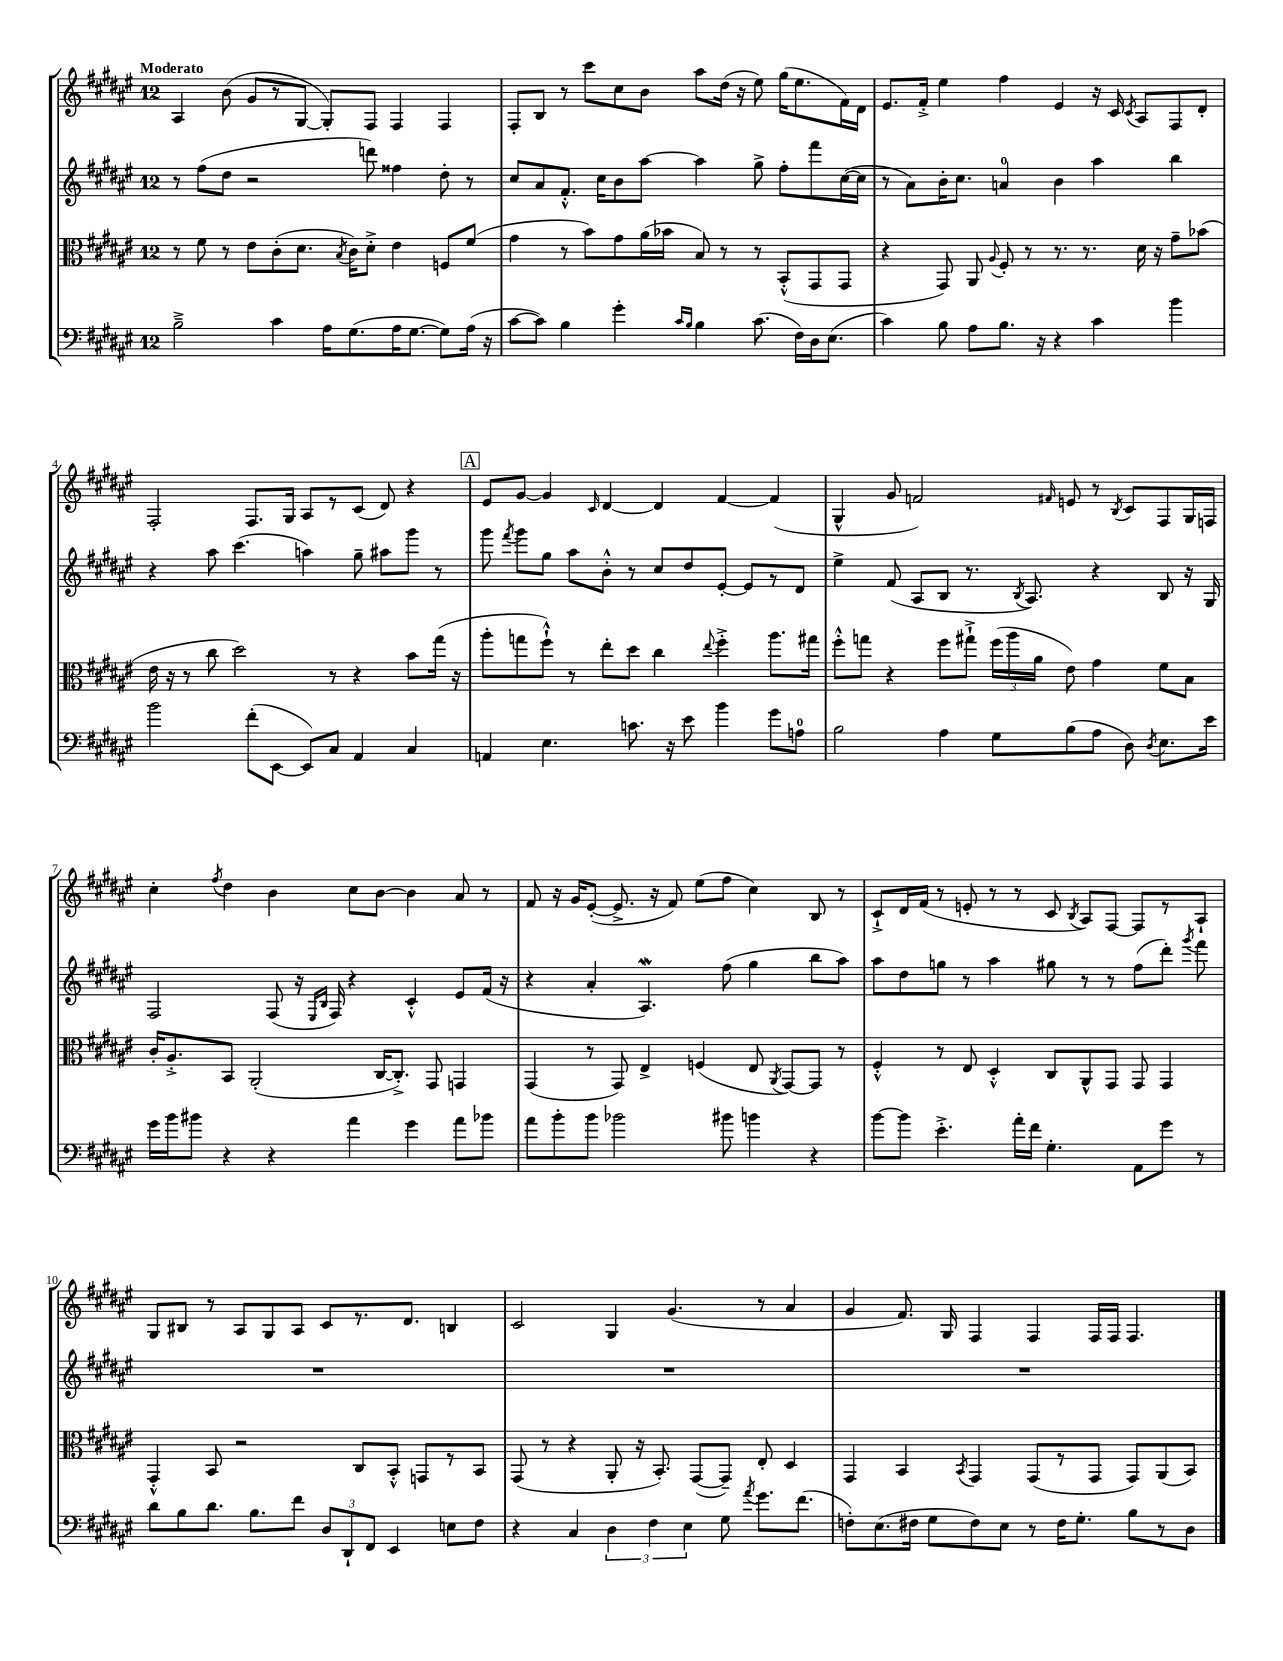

**kern	**kern	**kern	**kern
*staff4	*staff3	*staff2	*staff1
*clefF4	*clefC3	*clefG2	*clefG2
*k[f#c#g#d#a#e#]	*k[f#c#g#d#a#e#]	*k[f#c#g#d#a#e#]	*k[f#c#g#d#a#e#]
*M12/8	*M12/8	*M12/8	*M12/8
2B~^	8r	8r	4A#
.	8f#	(8ff#	.
.	8r	8dd#	(8b
.	8e#	2r	8g#
4c#	(8c#'	.	8r
.	8.d#	.	[8G#
16A#	.	.	8G#'])
.	8qB	.	.
(8.G#	16c#)	.	.
.	8d#'^	8ddd)	8F#
16A#	4e#	4ff##	4F#
[8.G#	.	.	.
8G#])	8F	8dd#'	4F#
(16A#	(8f#	8r	.
16r	.	.	.
=	=	=	=
[8c#	4g#	8cc#	8F#'
8c#])	.	8a#	8B
4B	8r	8.f#'^^	8r
.	8b)	.	8ccc#
.	.	16cc#	.
4g#'	8g#	8b	8cc#
.	(16a#	[8aa#	8b
.	16b-	.	.
16qqc#	.	.	.
16qqB	.	.	.
4B	8B)	4aa#]	8aa#
.	8r	.	(16dd#
.	.	.	16r
(8.c#	8r	8gg#^	8ee#)
.	(8BB'^^	8ff#'	(16gg#
16F#)	.	.	8.ee#
16D#	8GG#	8fff#	.
(8.E#	.	.	.
.	8GG#	([16cc#	16f#)
.	.	16cc#]	16d#
=	=	=	=
4c#)	4r	8r	8.e#
.	.	8a#)	.
.	.	.	16f#'^
8B	8GG#)	16b'	4ee#
.	.	8.cc#	.
8A#	8AA#	.	.
.	8qqA#	.	.
8.B	8F#'	4a	4ff#
.	8r	.	.
16r	.	.	.
4r	8.r	4b	4e#
.	8.r	.	.
4c#	.	4aa#	16r
.	.	.	16c#
.	.	.	8qc#
.	16d#	.	8A#
.	16r	.	.
4b	8g#~	4bb	8F#
.	(8b-	.	8d#'
=	=	=	=
2b	16e#	4r	2F#'
.	16r	.	.
.	8r	.	.
.	8cc#	8aa#	.
.	2dd#)	(4.ccc#	.
(8f#'	.	.	8.F#
[8EE#	.	.	.
.	.	.	16G#
8EE#])	.	4aa)	8A#
8C#	8r	.	8r
4AA#	4r	8gg#~	(8c#
.	.	8aa#	8d#)
4C#	8b	8ggg#	4r
.	(16gg#	8r	.
.	16r	.	.
=	=	=	=
4AA	8aa#'	8ggg#	8e#
.	.	8qfff#	.
.	8gg	8ggg#	[8g#
4.E#	8ff#`^^)	8gg#	4g#]
.	8r	8aa#	.
.	.	.	16qqc#
.	8ee#'	8b'^^	[4d#
8.c	8dd#	8r	.
.	4cc#	8cc#	4d#]
16r	.	.	.
8e#	.	8dd#	.
.	8qqee#	.	.
4b	4ff#'^	[8e#'	[4f#
.	.	8e#]	.
8g#	8.aa#	8r	(4f#]
8A	.	8d#	.
.	16gg#	.	.
=	=	=	=
2B	8ff#'^^	4ee#^	4G#^^
.	8gg	.	.
.	4r	(8f#	8g#
.	.	8A#	2f)
4A#	8ff#	8B	.
.	8gg#`^	8.r	.
8G#	(24ff#	.	.
.	24aa#	.	.
.	.	8qB	.
.	.	8.A#)	.
.	24a#	.	.
.	.	.	16qqf#
(8B	8e#)	.	8e
8A#	4g#	4r	8r
.	.	.	8qB
8D#)	.	.	8c#
8qD#	.	.	.
8.E#	8f#	8B	8F#
.	8B	16r	16G#
16e#	.	16G#	16F
=	=	=	=
16g#	16c#'	2F#	4cc#'
16b	8.A#'^	.	.
8b#	.	.	.
.	.	.	8qff#
4r	8BB	.	4dd#
.	(2AA#'	.	.
4r	.	(8F#	4b
.	.	16r	.
.	.	16qqE#	.
.	.	16qqB	.
.	.	16F#)	.
4a#	.	4r	8cc#
.	[16C#	.	[8b
.	8.C#'^])	.	.
4g#	.	4c#'^^	4b]
.	8GG#	.	.
8a#	4GG	8e#	8a#
8b-	.	(16f#	8r
.	.	16r	.
=	=	=	=
8a#	(4GG#	4r	8f#
8b'	.	.	16r
.	.	.	16g#
8b	8r	4a#'	([8e#'
2b-	8GG#)	.	8.e#^]
.	4E#^	4.A#)	.
.	.	.	16r
.	.	.	8f#)
.	(4F	.	(8ee#
8b#	.	(8ff#	8ff#
4b	8E#	4gg#	4cc#)
.	8qAA#	.	.
.	[8GG#)	.	.
4r	8GG#]	8bb	8B
.	8r	8aa#)	8r
=	=	=	=
[8b	4F#'^^	8aa#	8c#`^
8b]	.	8dd#	16d#
.	.	.	(16f#
4.e#'^	8r	8gg	8r
.	8E#	8r	8e'
.	4D#'^^	4aa#	8r
16a#'	.	.	8r
16f#	.	.	.
4.G#'	8C#	8gg#	8c#
.	.	.	8qB
.	8AA#^^	8r	8A#)
.	8GG#	8r	[8F#
8AA#	8GG#	(8ff#	8F#]
8g#	4GG#	8ddd#')	8r
.	.	8qggg#	.
8r	.	8fff#	8A#`
=	=	=	=
8d#	4GG#'^^	1.r	8G#
8B	.	.	8B#
8.d#	8BB	.	8r
.	2r	.	8A#
8.B	.	.	.
.	.	.	8G#
8f#	.	.	8A#
12D#	.	.	8c#
12DD#`	.	.	.
.	8C#	.	8.r
12FF#	.	.	.
4EE#	8BB'^^	.	.
.	.	.	8.d#
.	8GG	.	.
8E	8r	.	4B
8F#	8BB	.	.
=	=	=	=
4r	(8GG#	1.r	2c#
.	8r	.	.
4C#	4r	.	.
6D#	8AA#'	.	4G#
.	16r	.	.
6F#	.	.	.
.	8.BB')	.	.
.	.	.	(4.g#
6E#	.	.	.
.	([8GG#	.	.
8G#	8GG#~])	.	.
8qa#	.	.	.
8.g#	8E#'	.	8r
.	4D#	.	4a#
(8.f#	.	.	.
=	=	=	=
8F')	4GG#	1.r	4g#
(8.E#	.	.	.
.	4BB	.	8.f#)
16F#	.	.	.
8G#	.	.	.
.	.	.	16G#
.	8qBB	.	.
8F#)	4GG#	.	4F#
8E#	.	.	.
8r	(8GG#	.	4F#
16F#	8r	.	.
8.G#'	.	.	.
.	8GG#	.	16F#
.	.	.	16F#
8B	8GG#)	.	4.F#
8r	(8AA#	.	.
8D#	8BB)	.	.
==	==	==	==
*-	*-	*-	*-
